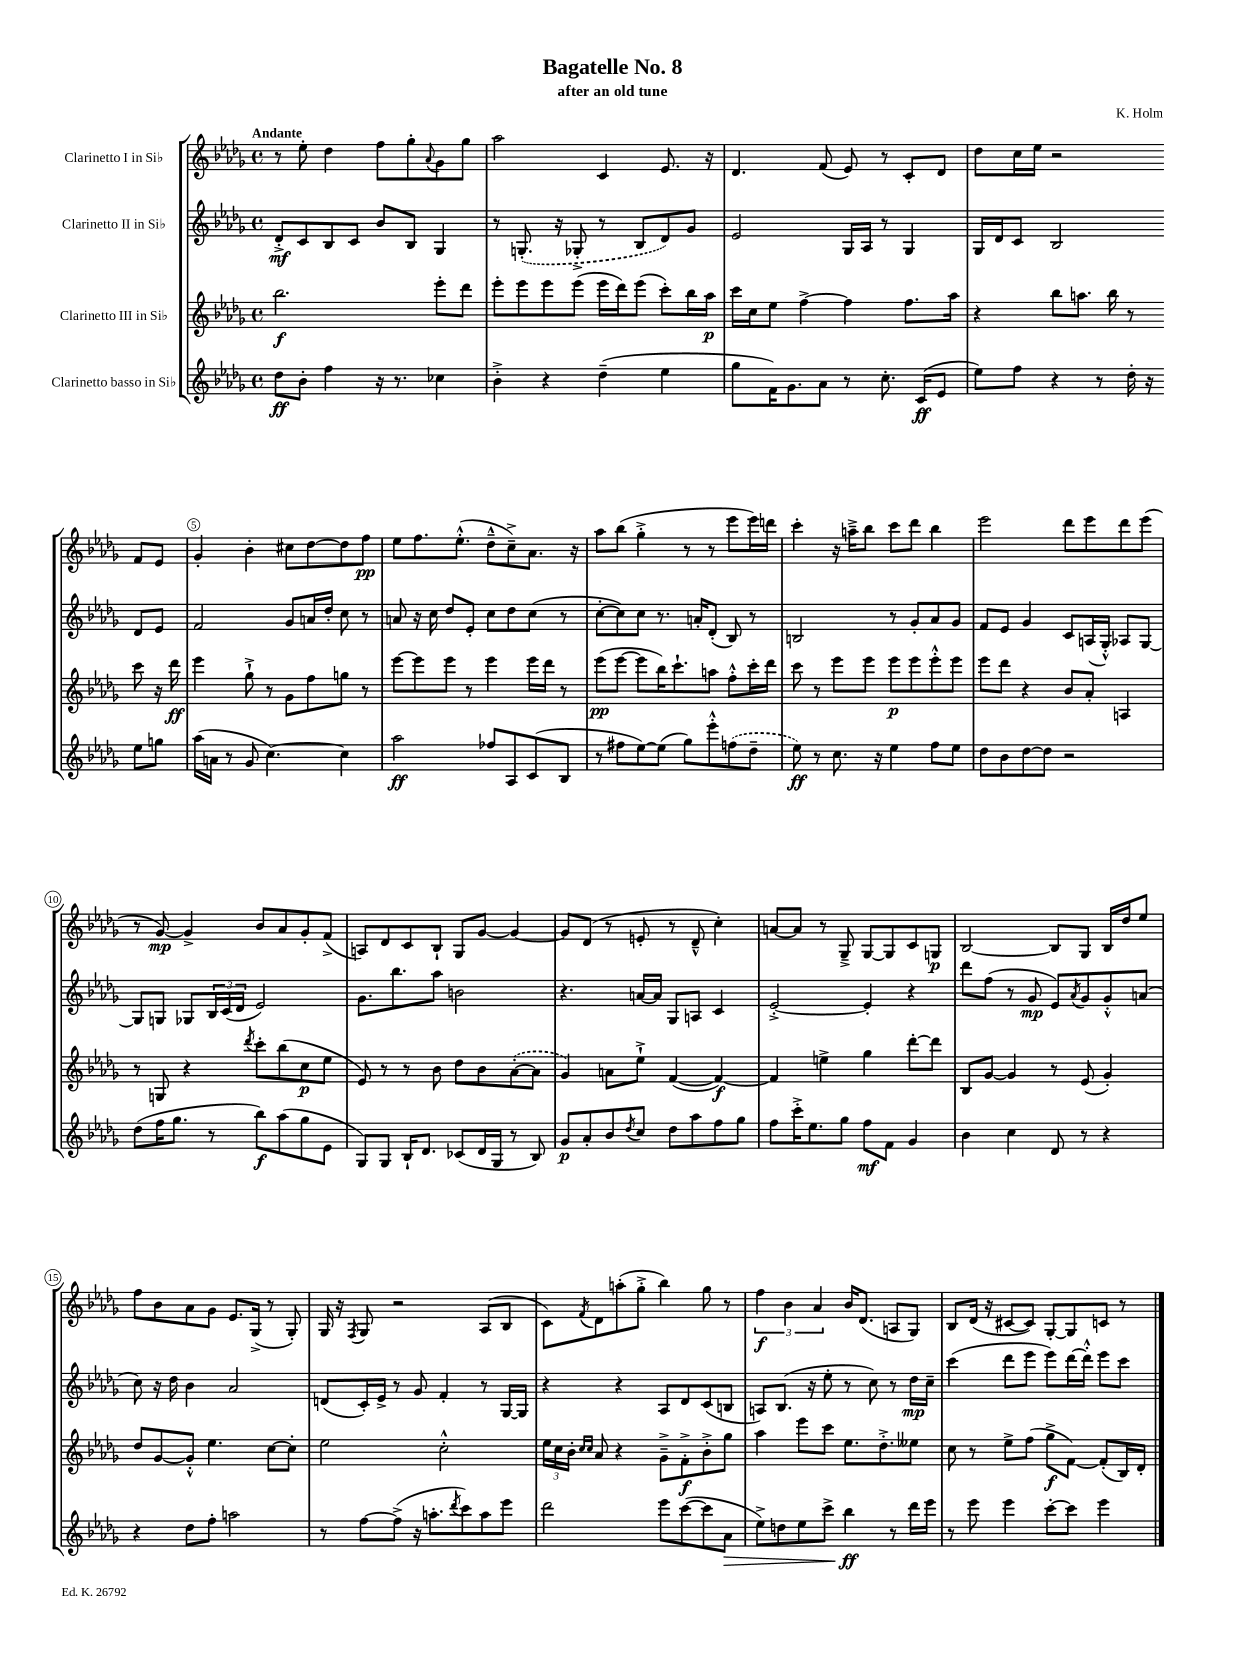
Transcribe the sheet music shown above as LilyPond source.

\header { title = "Bagatelle No. 8" composer = "K. Holm" subtitle = "after an old tune" }
<<
\new StaffGroup <<
\new Staff = "s0" \with { instrumentName = "Clarinetto I in Sib" } {
    \clef treble \key des \major \defaultTimeSignature \time 4/4 \tempo "Andante"
    r8 ees''8-. des''4 f''8 ges''8-. \appoggiatura { aes'8 } ges'8 ges''8 |
    aes''2 c'4 ees'8. r16 |
    des'4. f'8( ees'8) r8 c'8-. des'8 |
    des''8 c''16 ees''16 r2 f'8 ees'8 |
    ges'4-. bes'4-. cis''8 des''8~ des''8 f''8\pp |
    ees''8 f''8. ees''8.-.-^( des''8---^ c''8--->) aes'8. r16 |
    aes''8 bes''8( ges''4-.-> r8 r8 ees'''8 ees'''16) d'''16 |
    c'''4-. r16 a''16---> bes''8 c'''8 des'''8 bes''4 |
    ees'''2 des'''8 ees'''8 des'''8 ees'''8( |
    r8 ges'8~\mp) ges'4-> bes'8 aes'8 ges'8-. f'8->( |
    a8) des'8 c'8 bes8-! ges8 ges'8~ ges'4~ |
    ges'8 des'8( r8 e'8-. r8 des'8---^ c''4-.) |
    a'8~ a'8 r8 ges8---> ges8~ ges8 c'8 g8\p |
    bes2~ bes8 ges8 bes16 des''16 ees''8 |
    f''8 bes'8 aes'8 ges'8 ees'8. ges16->( r8 ges8-.) |
    ges16 r16 \acciaccatura { f8 } ges8 r2 aes8( bes8 |
    c'8) \acciaccatura { f'8 } des'8 a''8-.( ges''8-.-> bes''4) ges''8 r8 |
    \tuplet 3/2 { f''4\f bes'4 aes'4 } bes'16 des'8.( a8 ges8) |
    bes8 des'16( r16 cis'8~ cis'8) ges8~-. ges8 c'8 r8 \bar "|." |
}
\new Staff = "s1" \with { instrumentName = "Clarinetto II in Sib" } {
    \clef treble \key des \major \defaultTimeSignature \time 4/4
    des'8-.->\mf c'8 bes8 c'8 bes'8 bes8 ges4 |
    r8 \once \slurDashed g8.-.( r16 ges8-.-> r8 bes8 des'8) ges'8 |
    ees'2 ges16 aes16 r8 ges4 |
    ges16 des'16 c'8 bes2 des'8 ees'8 |
    f'2 ges'8 a'16 des''16-. c''8 r8 |
    a'8 r16 c''16 des''8 ees'8-. c''8 des''8 c''8( r8 |
    c''8~-. c''8) c''8 r8. a'16-. des'8-.( bes8) r8 |
    b2 r8 ges'8-. aes'8 ges'8 |
    f'8 ees'8 ges'4 c'8 a16( ges16-.-^) aes8 ges8~ |
    ges8 g8 ges8 \tuplet 3/2 { bes16 c'16( des'16 } ees'2) |
    ges'8. bes''8. aes''8 b'2 |
    r4. a'16~ a'16 ges8 a8 c'4 |
    ees'2~-.-> ees'4-. r4 |
    des'''8 f''8( r8 ges'8\mp ees'8) \acciaccatura { aes'8 } ges'8 ges'8-.-^ a'8( |
    c''8) r16 des''16 bes'4 aes'2 |
    d'8( c'16-.) ees'16-> r8 ges'8 f'4-. r8 ges16~ ges16 |
    r4 r4 aes8 des'8 c'8( b8 |
    a8) bes8.( r16 ees''8-. r8 c''8) r8 des''16\mp c''16-- |
    c'''4( des'''8 ees'''8 ees'''8) des'''16~ des'''16-.-^ ees'''8 c'''8 \bar "|." |
}
\new Staff = "s2" \with { instrumentName = "Clarinetto III in Sib" } {
    \clef treble \key des \major \defaultTimeSignature \time 4/4
    bes''2.\f ees'''8-. des'''8 |
    ees'''8-. ees'''8 ees'''8 ees'''8( ees'''16 des'''16) ees'''8( c'''8-.) bes''16 aes''16\p |
    c'''16 c''16 ees''8 f''4~-> f''4 f''8. aes''16 |
    r4 bes''8 a''8. bes''16 r8 c'''8 r16 des'''16\ff |
    ees'''4 ges''8-!-> r8 ges'8 f''8 g''8 r8 |
    ees'''8~ ees'''8 ees'''8 r8 ees'''4 ees'''16 des'''16 r8 |
    ees'''8\pp( ees'''8~ ees'''8 bes''16) c'''8.-! a''8 f''8-.-^ c'''16-. des'''16 |
    c'''8 r8 ees'''8 ees'''8 ees'''8\p ees'''8 ees'''8-.-^ ees'''8 |
    ees'''8 des'''8 r4 bes'8 aes'8-. a4 |
    r8 g8 r4 \acciaccatura { des'''8 } c'''8-. bes''8( c''8\p ees''8 |
    ees'8) r8 r8 bes'8 des''8 bes'8 \once \slurDashed aes'8~-.( aes'8 |
    ges'4) a'8 ees''8-!-> f'4~( f'4~\f) |
    f'4 e''4-> ges''4 des'''8~-. des'''8 |
    bes8 ges'8~ ges'4 r8 ees'8( ges'4-.) |
    des''8 ges'8~ ges'8-.-^ ees''4. c''8~ c''8-. |
    ees''2 c''2-.-^ |
    \tuplet 3/2 { ees''16 c''16 bes'16-. } \grace { c''16 c''16 } aes'8 r4 ges'8---> f'8-.->\f bes'8-.-> ges''8 |
    aes''4 ees'''8 c'''8 ees''8. des''8.-.-> eeses''8 |
    c''8 r8 ees''8-> f''8( ges''8->\f f'8~) f'8-.( bes16) des'16-. \bar "|." |
}
\new Staff = "s3" \with { instrumentName = "Clarinetto basso in Sib" } {
    \clef treble \key des \major \defaultTimeSignature \time 4/4
    des''8\ff bes'8-. f''4 r16 r8. ces''4 |
    bes'4-.-> r4 des''4--( ees''4 |
    ges''8 f'16) ges'8. aes'8 r8 c''8.-. c'16\ff( ees'8 |
    ees''8) f''8 r4 r8 des''16-. r16 ees''8 g''8 |
    aes''16( a'16 r8 ges'8 c''4.~) c''4 |
    aes''2\ff fes''8 aes8 c'8( bes8 |
    r8 fis''8 ees''8~) ees''8( ges''8) ees'''8-.-^ \once \slurDashed f''8( des''8-- |
    ees''8\ff) r8 c''8. r16 ees''4 f''8 ees''8 |
    des''8 bes'8 des''8~ des''8 r2 |
    des''8( f''16 ges''8. r8 bes''8\f) aes''8( ges''8 ees'8 |
    ges8) ges8 bes16-! des'8. ces'8( des'16 ges16 r8 bes8) |
    ges'8\p aes'8-. bes'8 \acciaccatura { des''8 } c''8 des''8 aes''8 f''8 ges''8 |
    f''8 c'''16-.-> ees''8. ges''8 f''8\mf f'8 ges'4 |
    bes'4 c''4 des'8 r8 r4 |
    r4 des''8 f''8-. a''2 |
    r8 f''8~ f''8->( r16 a''8.-. \acciaccatura { des'''8 } c'''8) a''8 ees'''8 |
    des'''2 ees'''8 c'''8~( c'''8 aes'8\> |
    ees''8->) d''8 ees''8 c'''8-> bes''4\ff\! r8 des'''16 ees'''16 |
    r8 ees'''8 ees'''4 c'''8~-. c'''8 ees'''4 \bar "|." |
}
>>
>>
\layout { \context { \Score \override BarNumber.break-visibility = ##(#f #t #t) barNumberVisibility = #(every-nth-bar-number-visible 5) \override BarNumber.stencil = #(make-stencil-circler 0.1 0.3 ly:text-interface::print) } }
